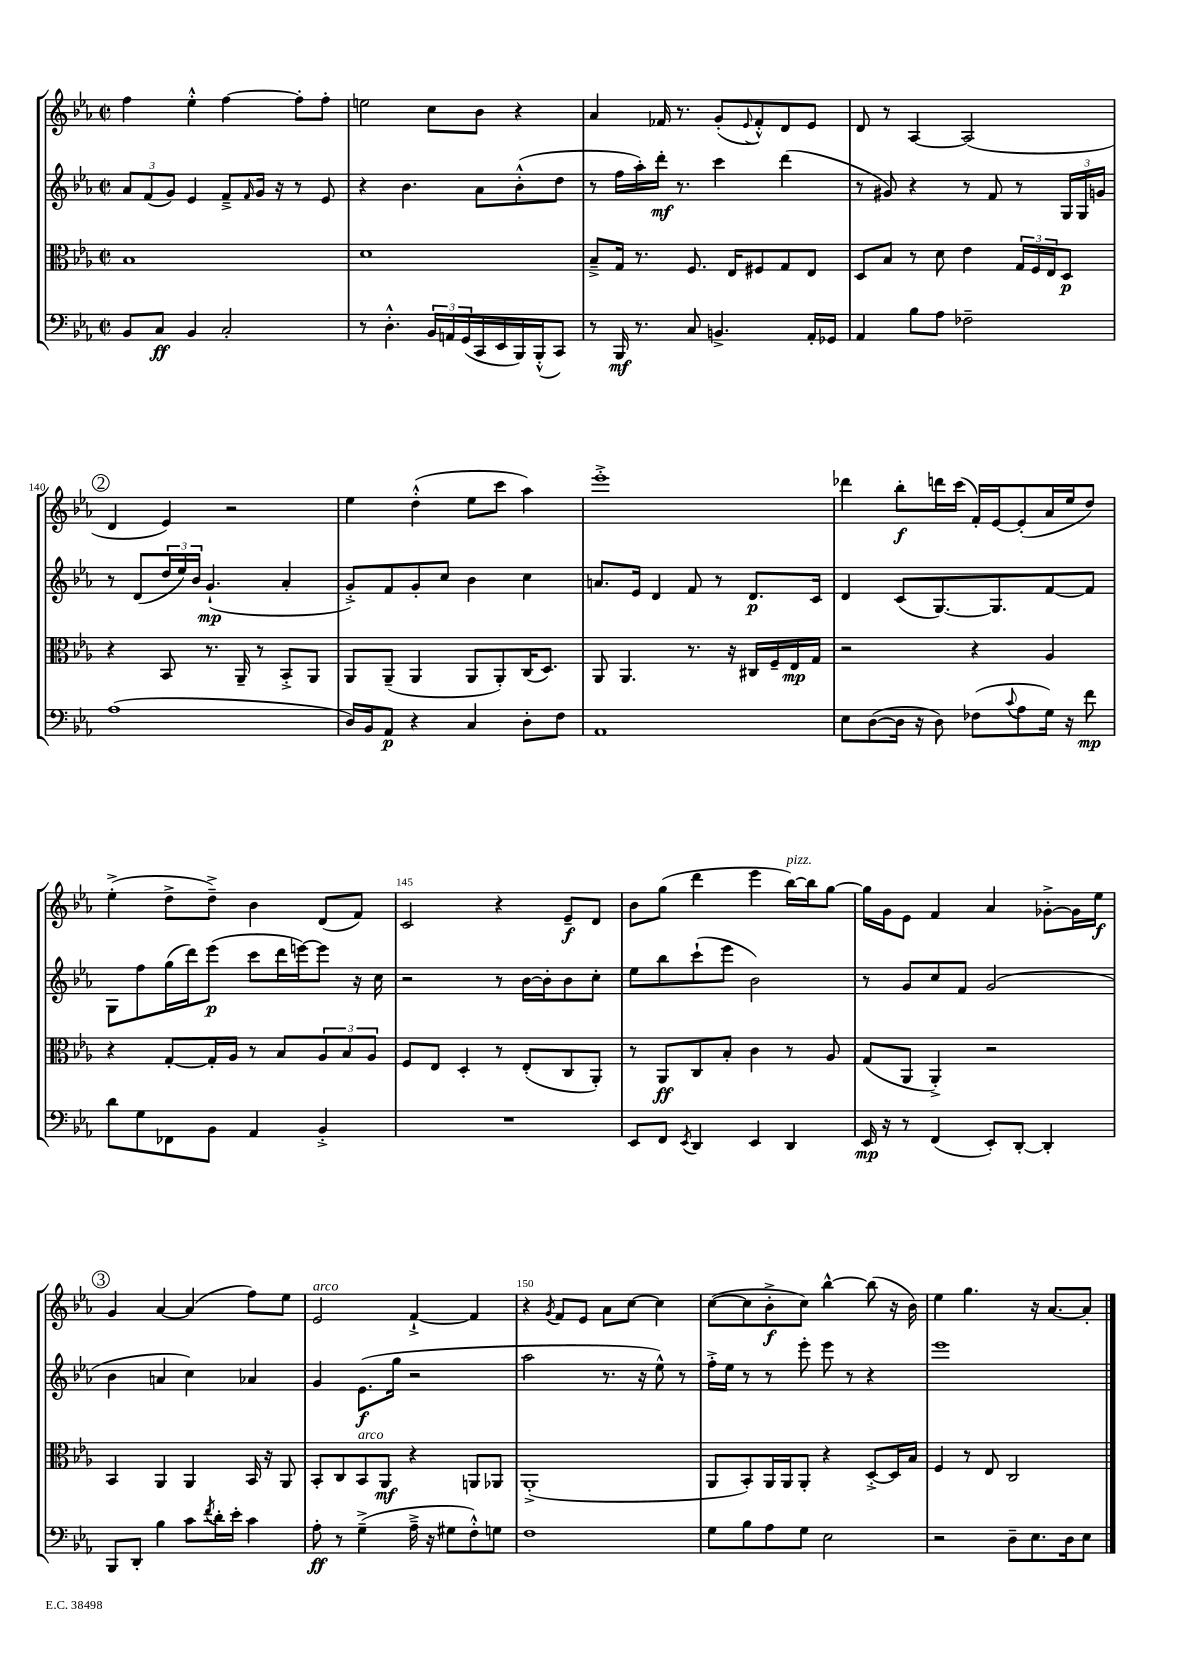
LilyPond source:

<<
\new StaffGroup <<
\new Staff = "s0" {
    \clef treble \key ees \major \defaultTimeSignature \time 2/2
    f''4 ees''4-.-^ f''4~ f''8-. f''8-. |
    e''2 c''8 bes'8 r4 |
    aes'4 fes'16 r8. g'8-.( \appoggiatura { ees'8 } fes'8-.-^) d'8 ees'8 |
    d'8 r8 aes4~ aes2( |
    \mark \markup { \circle "2" } d'4 ees'4) r2 |
    ees''4 d''4-.-^( ees''8 c'''8 aes''4) |
    ees'''1-.-> |
    des'''4 bes''8-.\f d'''16 c'''16( f'16-.) ees'16~ ees'8-.( aes'16 ees''16 d''8) |
    ees''4-.->( d''8-> d''8--->) bes'4 d'8( f'8) |
    c'2 r4 ees'8--\f d'8 |
    bes'8 g''8( d'''4 ees'''4 bes''16~^\markup { \italic "pizz." }) bes''16 g''8~ |
    g''16 g'16 ees'8 f'4 aes'4 ges'8~-.-> ges'16 ees''16\f |
    \mark \markup { \circle "3" } g'4 aes'4~ aes'4( f''8) ees''8 |
    ees'2^\markup { \italic "arco" } f'4~-!-> f'4 |
    r4 \acciaccatura { g'8 } f'8 ees'8 aes'8 c''8~ c''4 |
    c''8~( c''8 bes'8-.->\f c''8) bes''4~-^ bes''8( r16 bes'16) |
    ees''4 g''4. r16 aes'8.~ aes'8-. \bar "|." |
}
\new Staff = "s1" {
    \clef treble \key ees \major \defaultTimeSignature \time 2/2
    \tuplet 3/2 { aes'8 f'8( g'8) } ees'4 f'8---> \grace { f'16 } g'16 r16 r8 ees'8 |
    r4 bes'4. aes'8 bes'8-.-^( d''8 |
    r8 f''16 aes''16-.) d'''16-.\mf r8. c'''4 d'''4( |
    r8 gis'8) r4 r8 f'8 r8 \tuplet 3/2 { g16 g16 g'16 } |
    \mark \markup { \circle "2" } r8 d'8( \tuplet 3/2 { d''16 ees''16) bes'16 } g'4.-!\mp( aes'4-. |
    g'8-.->) f'8 g'8-. c''8 bes'4 c''4 |
    a'8. ees'16 d'4 f'8 r8 d'8.\p c'16 |
    d'4 c'8( g8.~) g8. f'8~ f'8 |
    g8 f''8 g''16( d'''16) ees'''8\p( c'''8 d'''16 e'''16~) e'''8 r16 c''16 |
    r2 r8 bes'16~ bes'16-. bes'8 c''8-. |
    ees''8 bes''8 c'''8-!( ees'''8 bes'2) |
    r8 g'8 c''8 f'8 g'2( |
    \mark \markup { \circle "3" } bes'4 a'4 c''4) aes'4 |
    g'4 ees'8.\f( g''16 r2 |
    aes''2 r8. r16 ees''8-^) r8 |
    f''16-.-> ees''16 r8 r8 ees'''8-. ees'''8 r8 r4 |
    ees'''1 \bar "|." |
}
\new Staff = "s2" {
    \clef alto \key ees \major \defaultTimeSignature \time 2/2
    bes1 |
    d'1 |
    bes8---> g16 r8. f8. ees16 fis8 g8 ees8 |
    d8 bes8 r8 d'8 ees'4 \tuplet 3/2 { g16 f16 ees16 } d8\p |
    \mark \markup { \circle "2" } r4 bes,8 r8. aes,16-- r8 bes,8-.-> aes,8 |
    aes,8 aes,8--( aes,4 aes,8 aes,8-.) c16( d8.) |
    aes,8 aes,4. r8. r16 cis16 f16-- ees16\mp g16 |
    r2 r4 aes4 |
    r4 g8~-. g16-. aes16 r8 bes8 \tuplet 3/2 { aes8 bes8 aes8 } |
    f8 ees8 d4-. r8 ees8-.( c8 aes,8-.) |
    r8 aes,8\ff c8 bes8-. c'4 r8 aes8 |
    g8( aes,8 aes,4-.->) r2 |
    \mark \markup { \circle "3" } bes,4 aes,4 aes,4 bes,16 r16 aes,8 |
    bes,8-. c8 bes,8^\markup { \italic "arco" } aes,8\mf r4 a,8 aes,8 |
    aes,1-.->( |
    aes,8 bes,8-.) aes,16 aes,16 aes,8-. r4 d8~-.-> d16 bes16 |
    f4 r8 ees8 c2 \bar "|." |
}
\new Staff = "s3" {
    \clef bass \key ees \major \defaultTimeSignature \time 2/2
    bes,8 c8\ff bes,4 c2-. |
    r8 d4.-.-^ \tuplet 3/2 { bes,16 a,16 g,16( } c,16 ees,16 bes,,16) bes,,16-.-^( c,8) |
    r8 bes,,16\mf r8. c8 b,4.-> aes,16-. ges,16 |
    aes,4 bes8 aes8 fes2-- |
    \mark \markup { \circle "2" } aes1( |
    d16) bes,16 aes,8\p r4 c4 d8-. f8 |
    aes,1 |
    ees8 d8~( d16 r16 d8) fes8( \appoggiatura { c'8 } aes8 g16) r16 f'8\mp |
    d'8 g8 fes,8 bes,8 aes,4 bes,4-.-> |
    R1 |
    ees,8 f,8 \acciaccatura { ees,8 } d,4 ees,4 d,4 |
    ees,16\mp r16 r8 f,4( ees,8-.) d,8~-. d,4-. |
    \mark \markup { \circle "3" } bes,,8 d,8-. bes4 c'8 \acciaccatura { f'8 } d'16-. ees'16-. c'4 |
    aes8-.\ff r8 g4--->( aes16---> r16 gis8 f8-.-^) g8 |
    f1 |
    g8 bes8 aes8 g8 ees2 |
    r2 d8-- ees8. d16 ees8 \bar "|." |
}
>>
>>
\layout { \context { \Score currentBarNumber = #136 \override BarNumber.break-visibility = ##(#f #t #t) barNumberVisibility = #(every-nth-bar-number-visible 5) } }
